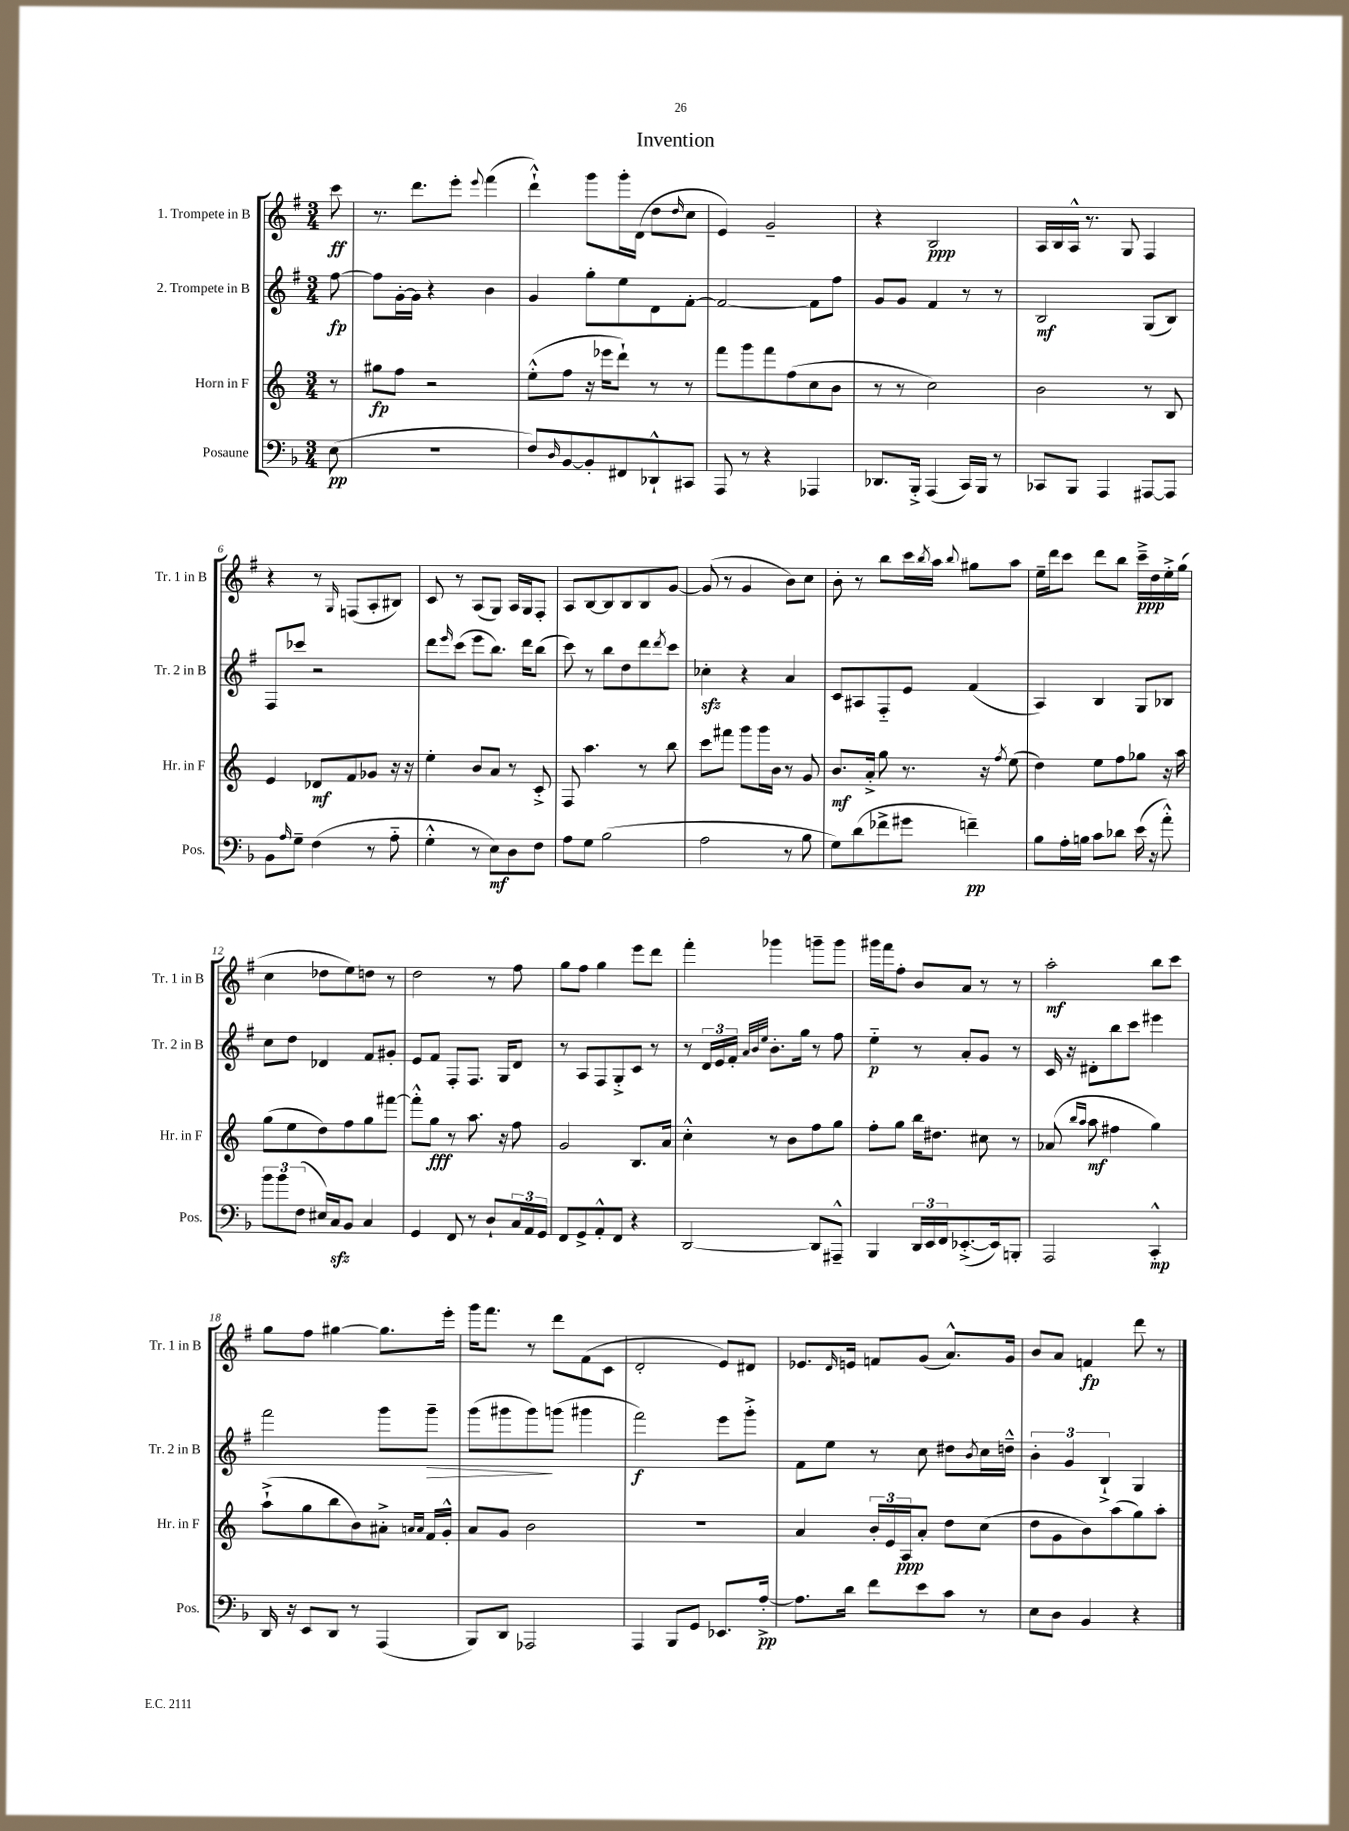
\header { title = "Invention" }
<<
\new StaffGroup <<
\new Staff = "s0" \with { instrumentName = "1. Trompete in B" shortInstrumentName = "Tr. 1 in B" } {
    \clef treble \key g \major \numericTimeSignature \time 3/4 \partial 8
    c'''8\ff |
    r8. d'''8. e'''8-. \appoggiatura { e'''8 } fis'''4( |
    d'''4-!-^) g'''8 g'''16-. d'16( d''8 \grace { d''16 } c''8 |
    e'4) g'2-- |
    r4 b2\ppp |
    a16 b16 a16-^ r8. g8 fis4 |
    r4 r8 \grace { g16 } f8( a8-. bis8) |
    c'8 r8 a8( g8) a16 g16 fis8-. |
    a8 b8~ b8 b8 b8 g'8~ |
    g'8( r8 g'4 b'8) c''8 |
    b'8-. r8 b''8 c'''16 \acciaccatura { b''8 } a''16 \appoggiatura { b''8 } gis''8 a''8 |
    e''16-- d'''16 c'''8 d'''8 b''8 c'''16--->\ppp d''16 e''16-.-> g''16( |
    c''4 des''8 e''8) d''8 r8 |
    d''2 r8 fis''8 |
    g''8 fis''8 g''4 e'''8 d'''8 |
    fis'''4-. ges'''4 g'''8-- g'''8 |
    gis'''16 fis'''16 fis''8-. b'8 a'8 r8 r8 |
    a''2-.\mf b''8 c'''8 |
    g''8 fis''8 gis''4~ gis''8. e'''16-. |
    g'''16 fis'''8. r8 d'''8 fis'8( c'8 |
    d'2-. e'8) dis'8 |
    ees'8. \grace { d'16 } e'16 f'8 g'8( a'8.-^) g'16 |
    b'8 a'8 f'4\fp d'''8 r8 \bar "|." |
}
\new Staff = "s1" \with { instrumentName = "2. Trompete in B" shortInstrumentName = "Tr. 2 in B" } {
    \clef treble \key g \major \numericTimeSignature \time 3/4 \partial 8
    fis''8~\fp |
    fis''8 g'16~-. g'16 r4 b'4 |
    g'4 g''8-. e''8 d'8 fis'8~-. |
    fis'2~ fis'8 fis''8 |
    g'8 g'8 fis'4 r8 r8 |
    b2\mf g8( b8) |
    fis8 ces'''8 r2 |
    d'''8 \grace { e'''16 } c'''8( e'''8 b''8.) d'''16 b''8( |
    c'''8) r8 b''8 d''8 d'''8 \acciaccatura { d'''8 } c'''8 |
    ces''4-.\sfz r4 a'4 |
    c'8 ais8 fis8-_ e'8 fis'4( |
    a4) b4 g8 bes8 |
    c''8 d''8 des'4 fis'8 gis'8-. |
    e'8 fis'8 fis8-. fis8. g16 d'8 |
    r8 a8 fis8 g8-.-> c'8 r8 |
    r8 \tuplet 3/2 { d'16 e'16 fis'16-. } \grace { a'32 b'32 e''32 } b'8.-. g''16 r8 fis''8 |
    e''4-_\p r8 a'8-. g'8 r8 |
    c'16 r16 dis'8-. b''8 c'''8 eis'''4 |
    fis'''2 g'''8 g'''8--\> |
    g'''8( gis'''8 gis'''8\!) g'''8( gis'''4 |
    fis'''2\f) e'''8 g'''8-.-> |
    fis'8 e''8 r8 c''8 dis''8 \acciaccatura { b'8 } c''16 d''16---^ |
    \tuplet 3/2 { b'4-. g'4 b4-!-> } g4 \bar "|." |
}
\new Staff = "s2" \with { instrumentName = "Horn in F" shortInstrumentName = "Hr. in F" } {
    \clef treble \key c \major \numericTimeSignature \time 3/4 \partial 8
    r8 |
    gis''8\fp f''8 r2 |
    e''8-.-^( f''8 r16 ees'''16 d'''8-!) r8 r8 |
    f'''8 g'''8 f'''8 f''8( c''8 b'8 |
    r8 r8 c''2) |
    b'2 r8 b8 |
    e'4 des'8\mf f'8 ges'8 r16 r16 |
    e''4-. b'8 a'8 r8 c'8-.-> |
    f8 a''4. r8 b''8 |
    c'''8 fis'''8 g'''8 g'''16 b'16 r8 g'8 |
    b'8.\mf a'16-.-> g''8 r8. r16 \acciaccatura { f''8 } e''8( |
    d''4) e''8 f''8 ges''8 r16 a''16 |
    g''8( e''8 d''8) f''8 g''8 fis'''8~ |
    fis'''8-.-^ g''8\fff r8 a''8. r16 f''8 |
    g'2 b8. a'16 |
    c''4-.-^ r8 b'8 f''8 g''8 |
    f''8-. g''8 b''16 dis''8. cis''8 r8 |
    aes'8( \grace { b''16 a''16 } a''8\mf fis''4 g''4) |
    a''8-!->( g''8 b''8 b'8) ais'8-.-> \grace { a'16 a'16 } f'16 g'16-.-^ |
    a'8 g'8 b'2 |
    R2. |
    a'4 \tuplet 3/2 { b'16-. e'16 a16\ppp } a'8-. d''8 c''8( |
    d''8 g'8 b'8) a''8( g''8) a''8-. \bar "|." |
}
\new Staff = "s3" \with { instrumentName = "Posaune" shortInstrumentName = "Pos." } {
    \clef bass \key f \major \numericTimeSignature \time 3/4 \partial 8
    e8\pp( |
    R2. |
    f8) \grace { d16 } bes,8~ bes,8-. fis,8 des,8-!-^ cis,8 |
    a,,8 r8 r4 aes,,4 |
    des,8. bes,,16-.-> a,,4( c,16) bes,,16 r8 |
    ces,8 bes,,8 a,,4 ais,,8~ ais,,8 |
    bes,8 \grace { a16 } g8-- f4( r8 a8-_ |
    g4-.-^ r8 e8\mf) d8 f8 |
    a8 g8 bes2( |
    a2 r8 bes8 |
    g8) d'8( fes'8-> gis'8 f'4--\pp) |
    bes8 a16-. b16 c'8 des'8 e'16( r16 a'8-.-^) |
    \tuplet 3/2 { bes'8 bes'8 f8( } eis16) c16\sfz bes,8 c4 |
    g,4 f,8 r8 d8-! \tuplet 3/2 { c16 a,16 g,16 } |
    f,8 g,8-> a,8-.-^ f,8 r4 |
    d,2~ d,8 ais,,8---^ |
    bes,,4 \tuplet 3/2 { d,16 e,16 f,16 } ees,8.~-.->( ees,16) b,,8-. |
    a,,2 c,4-.-^\mp |
    d,16 r16 e,8 d,8 r8 a,,4( |
    bes,,8) d,8 aes,,2 |
    a,,4 bes,,8 g,8 ees,8. a16~-.->\pp |
    a8. d'16 f'8 e'8 c'8 r8 |
    e8 d8 bes,4 r4 \bar "|." |
}
>>
>>
